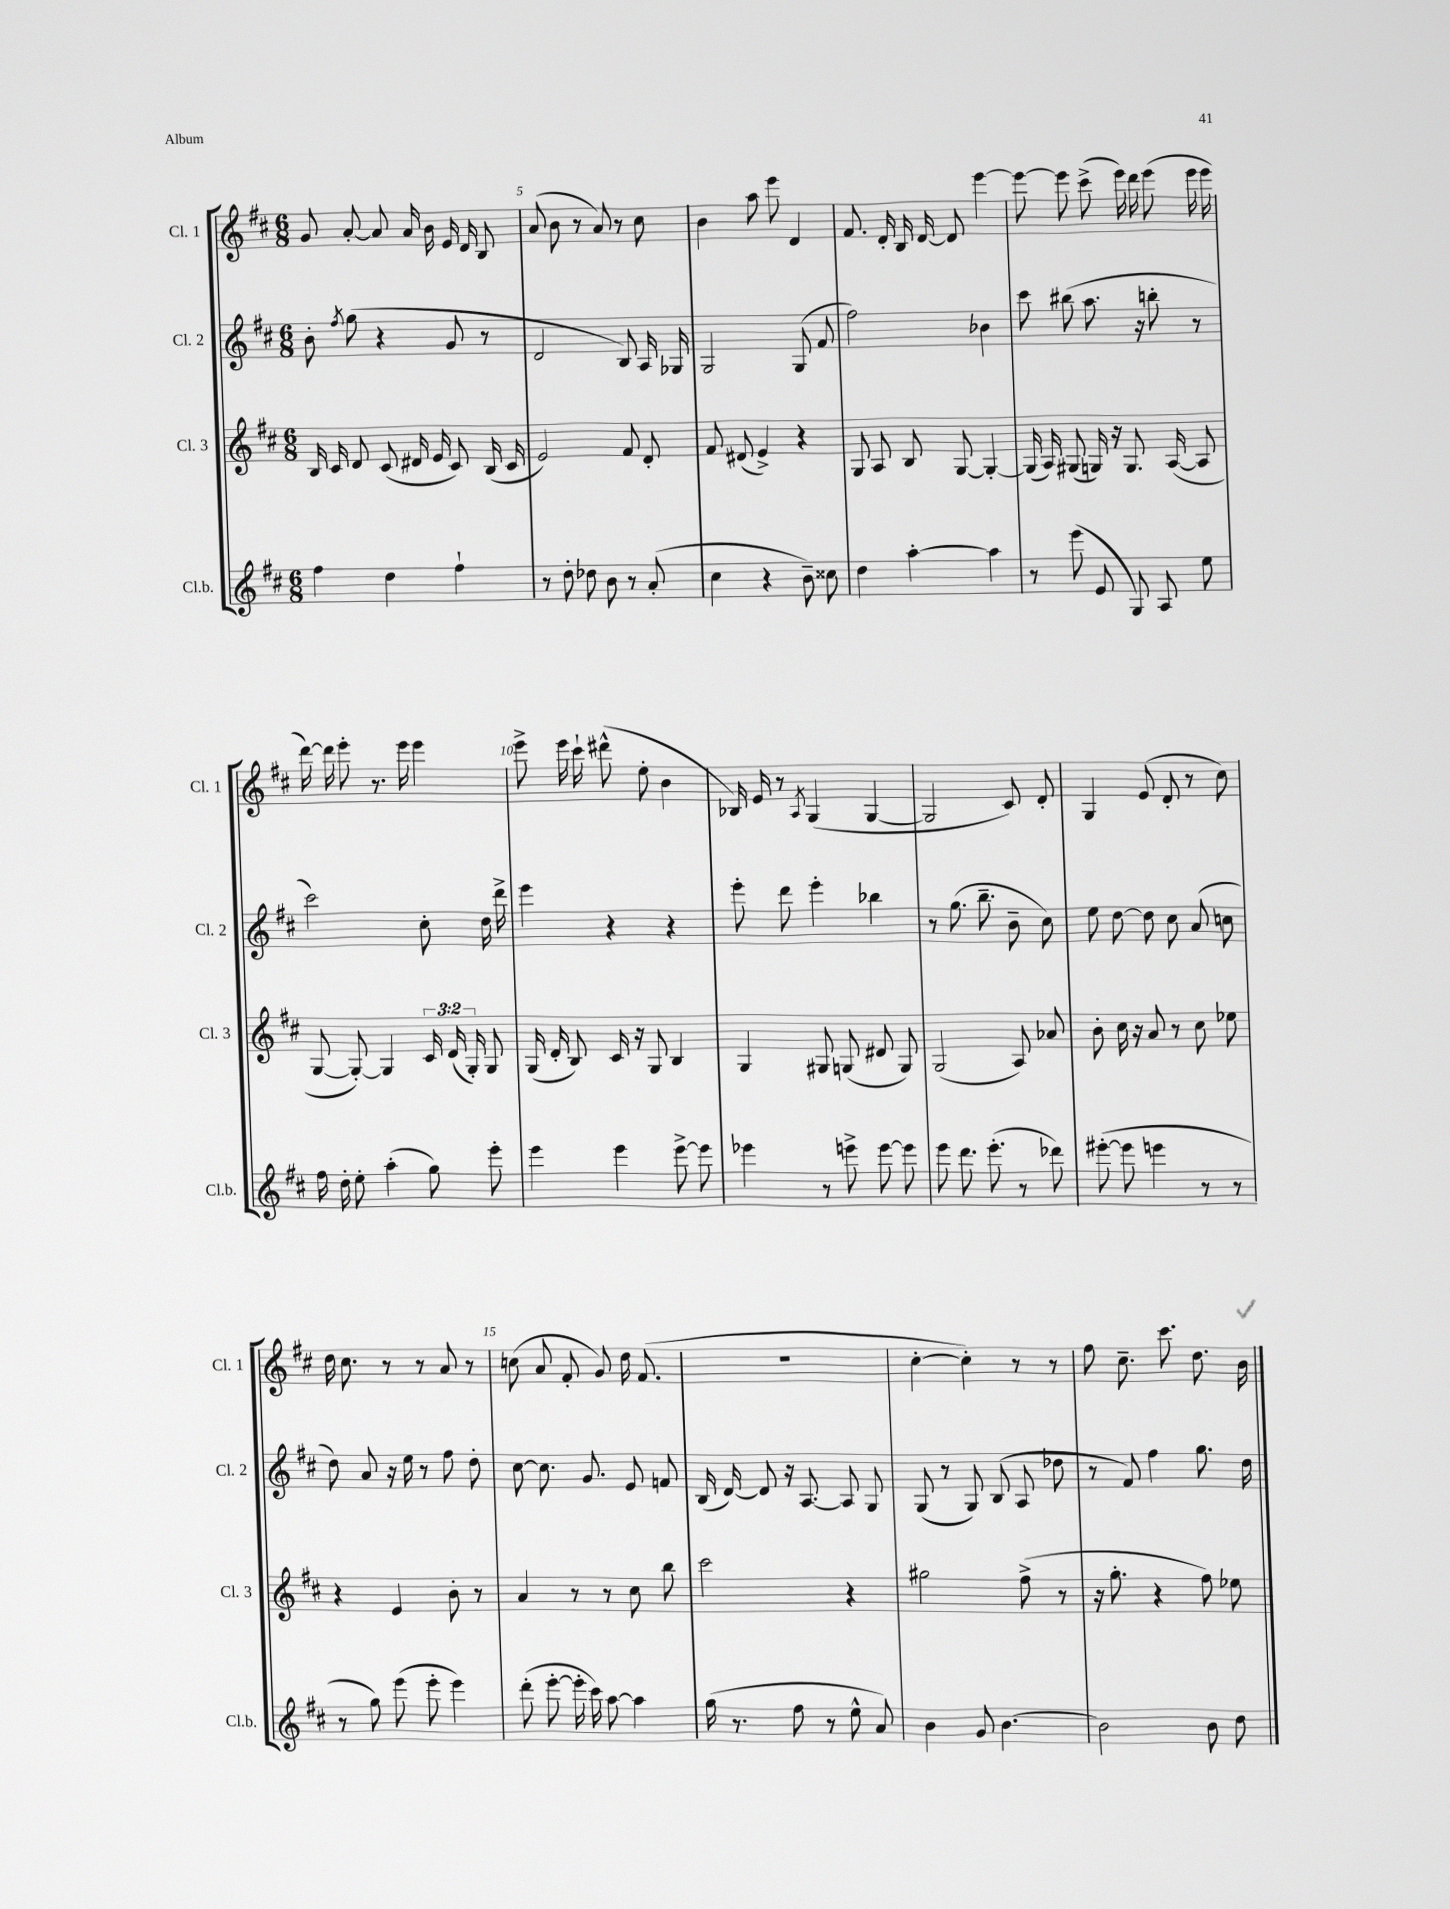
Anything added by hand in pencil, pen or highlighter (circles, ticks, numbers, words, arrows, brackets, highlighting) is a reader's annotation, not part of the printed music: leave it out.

**kern	**kern	**kern	**kern
*part4	*part3	*part2	*part1
*staff4	*staff3	*staff2	*staff1
*I"Cl.b.	*I"Cl. 3	*I"Cl. 2	*I"Cl. 1
*I'Cl.b.	*I'Cl. 3	*I'Cl. 2	*I'Cl. 1
*clefG2	*clefG2	*clefG2	*clefG2
*k[f#c#]	*k[f#c#]	*k[f#c#]	*k[f#c#]
*M6/8	*M6/8	*M6/8	*M6/8
=4	=4	=4	=4
4ff#\	16B/	8b'\	8g/
.	16c#/	.	.
.	.	8qff#/	.
.	8d/	(8gg\	[8a'/
4dd\	(8c#/	4r	8a/]
.	16d#X/	.	16a/
.	16e/	.	16b\
4ff#`\	8c#/)	8g/	16e/
.	.	.	16d/
.	(16B/	8r	8B/
.	16c#/	.	.
=5	=5	=5	=5
8r	2e/)	2d/	(8a/
8dd'\	.	.	8b\
8dd-X\	.	.	8r
8b\	.	.	8a/)
8r	8f#/	8B/)	8r
(8a'/	8d'/	16A/	8cc#\
.	.	16G-X/	.
=6	=6	=6	=6
4cc#\	8f#/	2G/	4b\
.	(8d#X/	.	.
4r	4e^/)	.	8aa\
.	.	.	8eee\
8b~\)	4r	(8G/	4d/
8cc##X\	.	8f#/	.
=7	=7	=7	=7
4dd\	8G/	2ff#\)	8.f#/
.	8A/	.	.
.	.	.	16d'/
[4aa'\	8B/	.	16B/
.	.	.	[16d/
.	[8G/	.	8d/]
4aa\]	4G'/_	4b-X\	[4eee\
=8	=8	=8	=8
8r	(16G/]	8ccc#\	8eee\_
.	16A/)	.	.
(8eee\	(8G#X/	(8bb#X\	8eee\]
8e/	16Gn/)	8.aa\	(8ccc#^\
.	16r	.	.
8G/)	8.G/	.	16eee\)
.	.	16r	16ddd\
8A/	.	8bbn'\	(8eee\
.	([16A/	.	.
8ee\	8A/]	8r	16eee\
.	.	.	16eee\
!!LO:LB:g=z
=9	=9	=9	=9
16ff#\	[8G/	2ccc#\)	[16ddd\)
16dd'\	.	.	16ddd\]
8ee'\	8G'/_)	.	8eee'\
(4aa'\	4G/]	.	8.r
.	.	.	16eee\
8gg\)	24c#/	8cc#'\	4eee\
.	(24d/	.	.
.	24G'/)	.	.
8eee'\	8G/	16dd\	.
.	.	16ddd^\	.
=10	=10	=10	=10
4eee\	(16G/	4eee\	8eee^\
.	16d'/	.	.
.	8B/)	.	16eee\
.	.	.	16ccc#`\
4eee\	16c#/	4r	(8ddd#X^^\
.	16r	.	.
.	8G/	.	8ee'\
[8eee^\	4B/	4r	4b\
8eee\]	.	.	.
=11	=11	=11	=11
4eee-X\	4G/	8eee'\	16B-X/)
.	.	.	16e/
.	.	8ddd\	8r
.	.	.	8qA/
8r	8G#X/	4eee'\	(4G/
8eeen^\	(8Gn/	.	.
[8eee\	8d#X/	4bb-X\	[4G/
8eee\]	8G/)	.	.
=12	=12	=12	=12
8eee\	(2G/	8r	2G/]
8.ddd\	.	(8.gg\	.
(8.eee'\	.	8.bb~\	.
8r	8A/)	8b~\	8c#/)
8ddd-X\)	8a-X/	8cc#\)	8d'/
=13	=13	=13	=13
([8eee#X'\	8b'\	8ee\	4G/
8eee#\]	16cc#\	[8dd\	.
.	16r	.	.
4eeen\	8a/	8dd\]	(8e/
.	8r	8cc#\	8d'/
8r	8cc#\	(8a/	8r
8r	8ee-X\	8ccn\	8cc#\)
!!LO:LB:g=z
=14	=14	=14	=14
8r	4r	8dd\)	16dd\
.	.	.	8.cc#\
8gg\)	.	8a/	.
(8eee\	4e/	16r	8r
.	.	16ee\	.
8eee'\	.	8r	8r
4eee\)	8b'\	8ff#\	8a/
.	8r	8dd'\	8r
=15	=15	=15	=15
(8ddd'\	4a/	[8cc#\	(8ccn\
[8eee'\	.	8.cc#\]	8a/
16eee'\]	8r	.	8f#'/
16ccc#\)	.	8.g/	.
[8aa\	8r	.	8g/)
4aa\]	8cc#\	8e/	16dd\
.	.	.	(8.f#/
.	8bb\	8fn/	.
=16	=16	=16	=16
(16gg\	2ccc#\	(16B/	2.r
8.r	.	[16d/)	.
.	.	8d/]	.
8ff#\	.	16r	.
.	.	[8.A/	.
8r	.	.	.
8ee^^\	4r	8A/]	.
8a/)	.	8G/	.
=17	=17	=17	=17
4b\	2gg#X\	(8G/	[4cc#'\
.	.	8r	.
8g/	.	8G/)	4cc#'\])
[4.b\	.	(8B/	.
.	(8ff#^\	8A/	8r
.	8r	8dd-X\	8r
=18	=18	=18	=18
2b\]	16r	8r	8ff#\
.	8.gg'\	.	.
.	.	8f#/)	8.cc#~\
.	4r	4ff#\	.
.	.	.	8.ccc#\
8b\	8ff#\)	8.gg\	8.dd\
8dd\	8ee-X\	.	.
.	.	16dd\	16b\
==	==	==	==
*-	*-	*-	*-
